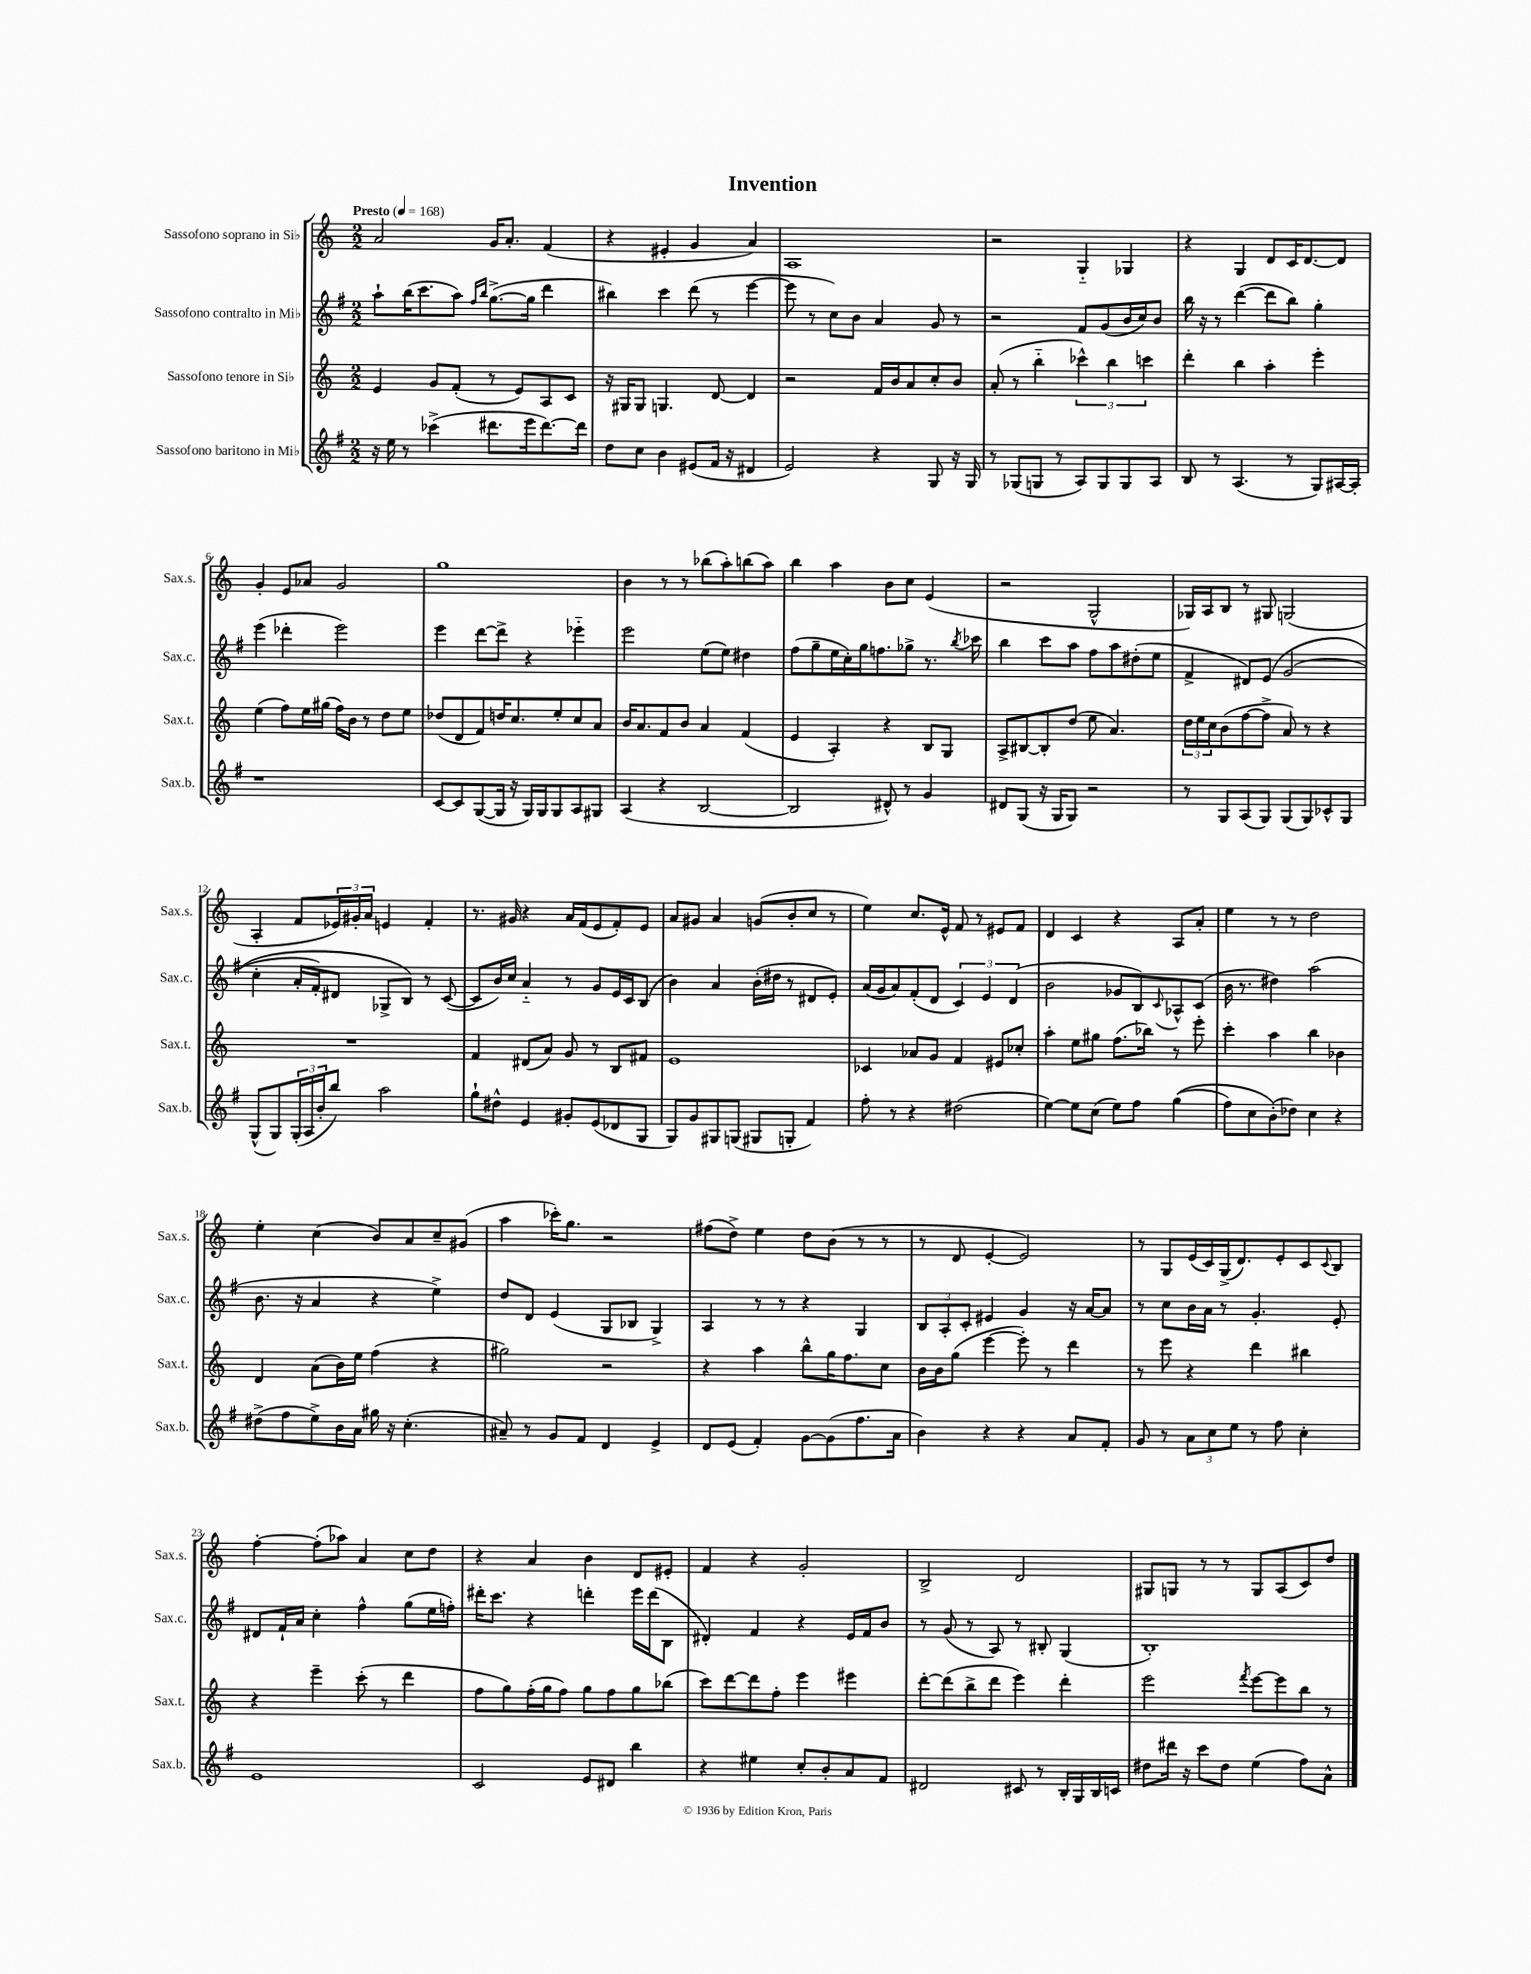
\header { title = "Invention" }
<<
\new StaffGroup <<
\new Staff = "s0" \with { instrumentName = "Sassofono soprano in Sib" shortInstrumentName = "Sax.s." } {
    \clef treble \key c \major \numericTimeSignature \time 2/2 \tempo "Presto" 4 = 168
    a'2 g'16 a'8.-. f'4( |
    r4 eis'4-. g'4 a'4) |
    a1 |
    r2 g4-_ ges4 |
    r4 g4 d'8 c'16 d'8.~ d'8 |
    g'4-. e'8 aes'8 g'2 |
    g''1 |
    b'4 r8 r8 bes''8( a''8-.) b''8( a''8) |
    b''4 a''4 b'8 c''8 e'4( |
    r2 g2-^ |
    ges16) a16 b8 r8 gis8 g2( |
    a4-. f'8 \tuplet 3/2 { ees'16) gis'16-. a'16 } e'4 f'4-. |
    r8. gis'16 r4 a'16 f'16( e'8 f'8-.) e'8 |
    a'8 gis'8 a'4 g'8( b'8-. c''8 r8 |
    e''4) c''8. e'16-^ f'8 r8 eis'8 f'8 |
    d'4 c'4 r4 a8 a'8-. |
    e''4 r8 r8 d''2 |
    e''4-. c''4( b'8) a'8 c''8-- gis'8( |
    a''4 ces'''16-.) g''8. r2 |
    fis''8( d''8->) e''4 d''8 b'8( r8 r8 |
    r8 d'8 e'4~-. e'2) |
    r8 g8 e'16( c'16) g16->( d'8.) e'8-. c'8 \appoggiatura { c'8 } b8 |
    f''4~-. f''8-.( aes''8) a'4 c''8 d''8 |
    r4 a'4 b'4 d'8 eis'8-. |
    f'4 r4 g'2-. |
    b2-> d'2 |
    gis8 g8 r8 r8 g8 a8( c'8) d''8 \bar "|." |
}
\new Staff = "s1" \with { instrumentName = "Sassofono contralto in Mib" shortInstrumentName = "Sax.c." } {
    \clef treble \key g \major \numericTimeSignature \time 2/2
    a''8-! b''16( c'''8. a''8) \grace { fis''16 b''16 } g''8.~->( g''16 d'''4 |
    bis''4) c'''4 d'''8( r8 e'''4~ |
    e'''8 r8 c''8) b'8 a'4 g'8 r8 |
    r2 fis'8 g'8( b'16 c''16) b'8 |
    b''16 r16 r8 d'''4~( d'''8 b''8) g''4-. |
    e'''4( des'''4-. e'''2) |
    e'''4 d'''8~ d'''8-> r4 ees'''4-_ |
    e'''2 e''8( e''8) dis''4 |
    fis''8( g''8-- e''16 c''16-.) g''16 f''8. ges''8-> r8. \acciaccatura { b''8 } ces'''16 |
    b''4 c'''8 a''8 fis''8 a''8 dis''8-.( e''8 |
    fis'4-> dis'8) e'8\( g'2( |
    c''4-. a'16-. fis'16-.) dis'8 ges8-> b8\) r8 c'8~( |
    c'8 b'16) c''16 a'4-_ r8 g'8 e'16 c'16 b8( |
    b'4) a'4 b'16-.( dis''16 r8 dis'8 e'8-.) |
    a'16( g'16 a'8) fis'8-.( d'8 \tuplet 3/2 { c'4) e'4 d'4( } |
    b'2 ges'8 b8) \appoggiatura { c'8 } aes8-^ c'8( |
    b'16 r8. dis''4) a''2( |
    b'8. r16 a'4 r4 e''4->) |
    d''8 d'8 e'4( g8 bes8 g4->) |
    a4 r8 r8 r4 g4 |
    \tuplet 3/2 { b8 a8-. c'8-. } eis'4 g'4 r16 a'16~ a'8 |
    r8 c''8 b'16 a'16 r8 g'4.-. e'8-. |
    dis'8 fis'16-! a'16 c''4-. fis''4-^ g''8( e''16 f''16-.) |
    dis'''16-. c'''8. r4 d'''4-. e'''16 d'''16( b8 |
    dis'4-.) fis'4 r4 e'16 fis'16 b'8 |
    r8 g'8( r8 a8) r8 bis8-. g4( |
    b1-.) \bar "|." |
}
\new Staff = "s2" \with { instrumentName = "Sassofono tenore in Sib" shortInstrumentName = "Sax.t." } {
    \clef treble \key c \major \numericTimeSignature \time 2/2
    e'4 g'8 f'8-.( r8 e'8) a8 c'8 |
    r16 gis16 gis8 g4. d'8~ d'4 |
    r2 f'16 b'16 a'8 c''8-. b'8 |
    a'8-.( r8 b''4-_ \tuplet 3/2 { ces'''4-^) b''4 c'''4 } |
    d'''4-. b''4 a''4-. e'''4-. |
    e''4( f''8) e''16 gis''16( f''16) b'16 r8 d''8 e''8 |
    des''8( d'8 f'8) d''16 c''8. e''8-. c''8 a'8 |
    b'16 a'8. f'8 b'8 a'4 f'4( |
    e'4 a4-.) r4 b8 g8 |
    a8-> bis8~ bis8-. d''8( e''8 a'4.) |
    \tuplet 3/2 { d''16 e''16 c''16 } b'8( f''8~ f''8-> a'8) r8 r4 |
    R1 |
    f'4 dis'8( a'8) g'8 r8 b8 fis'8 |
    e'1 |
    ces'4 aes'8 g'8 f'4 eis'8 ces''8-. |
    a''4-. e''8 gis''8 f''8.( bes''16) r8 e'''8-. |
    c'''4-. a''4 b''4 bes'4 |
    d'4 a'8( b'16) e''16 f''4( r4 |
    gis''2) r2 |
    r4 a''4 b''8-^ g''16 f''8. c''8 |
    b'16 b'16 g''8( e'''4~ e'''8-.) r8 d'''4 |
    r8 e'''8 r4 d'''4 bis''4 |
    r4 e'''4-- c'''8-.( r8 d'''4 |
    f''8 g''8) f''16-.( g''16 f''8) g''8 f''8 g''8 bes''8( |
    c'''8) d'''8~ d'''8 f''8-. e'''4 eis'''4 |
    d'''8~-. d'''8( b''8-> d'''8 e'''4) d'''4-. |
    e'''2 \acciaccatura { f'''8 } e'''8~ e'''8 b''8 r8 \bar "|." |
}
\new Staff = "s3" \with { instrumentName = "Sassofono baritono in Mib" shortInstrumentName = "Sax.b." } {
    \clef treble \key g \major \numericTimeSignature \time 2/2
    r16 e''16 r8 ces'''4->( dis'''8. e'''16 dis'''8.~) dis'''16 |
    d''8 c''8 b'4 eis'8( fis'16 r16 dis'4 |
    e'2) r4 g8 r16 g16 |
    r8 ges8( g8 r8 a8) g8 g8 a8 |
    b8 r8 a4.( r8 g8) ais16~ ais16-. |
    r1 |
    c'8~ c'8 g8~( g16 r16 g16) g16 g8 a8 gis8 |
    a4( r4 b2~ |
    b2 dis'8-^) r8 g'4 |
    dis'8 g8( r16 g16 g8) r2 |
    r8 g8 a8( g8) g8( g8) ces'8-^ g8 |
    g8-^( g8) \tuplet 3/2 { g16-.( a16 b'16-. } b''8) a''2 |
    g''8-! dis''8-^ e'4 gis'8-. e'8( des'8 g8 |
    g8) g'8 gis8 g8( gis8 g8-. fis'4) |
    fis''8-. r8 r4 dis''2( |
    e''4~) e''8 c''8( e''8) fis''8 g''4(\( |
    fis''8) c''8 b'8-.(\) des''8) c''4 r4 |
    dis''8->( fis''8 e''8->) b'16 a'16 gis''16 r16 c''4.-.( |
    ais'8--) r8 g'8 fis'8 d'4 e'4-> |
    d'8 e'8( fis'4-.) g'8~ g'8( fis''8. a'16 |
    b'4) r4 r4 a'8 fis'8-. |
    g'8 r8 \tuplet 3/2 { a'8 c''8 e''8 } r8 fis''8 c''4-. |
    e'1 |
    c'2 e'8 dis'8 b''4 |
    r4 eis''4 c''8-. b'8-. a'8 fis'8 |
    dis'2 cis'8 r8 b16-. g16 b16 c'16 |
    dis''8 dis'''16 r16 c'''8 dis''8 e''4( fis''8) a'8-^ \bar "|." |
}
>>
>>
